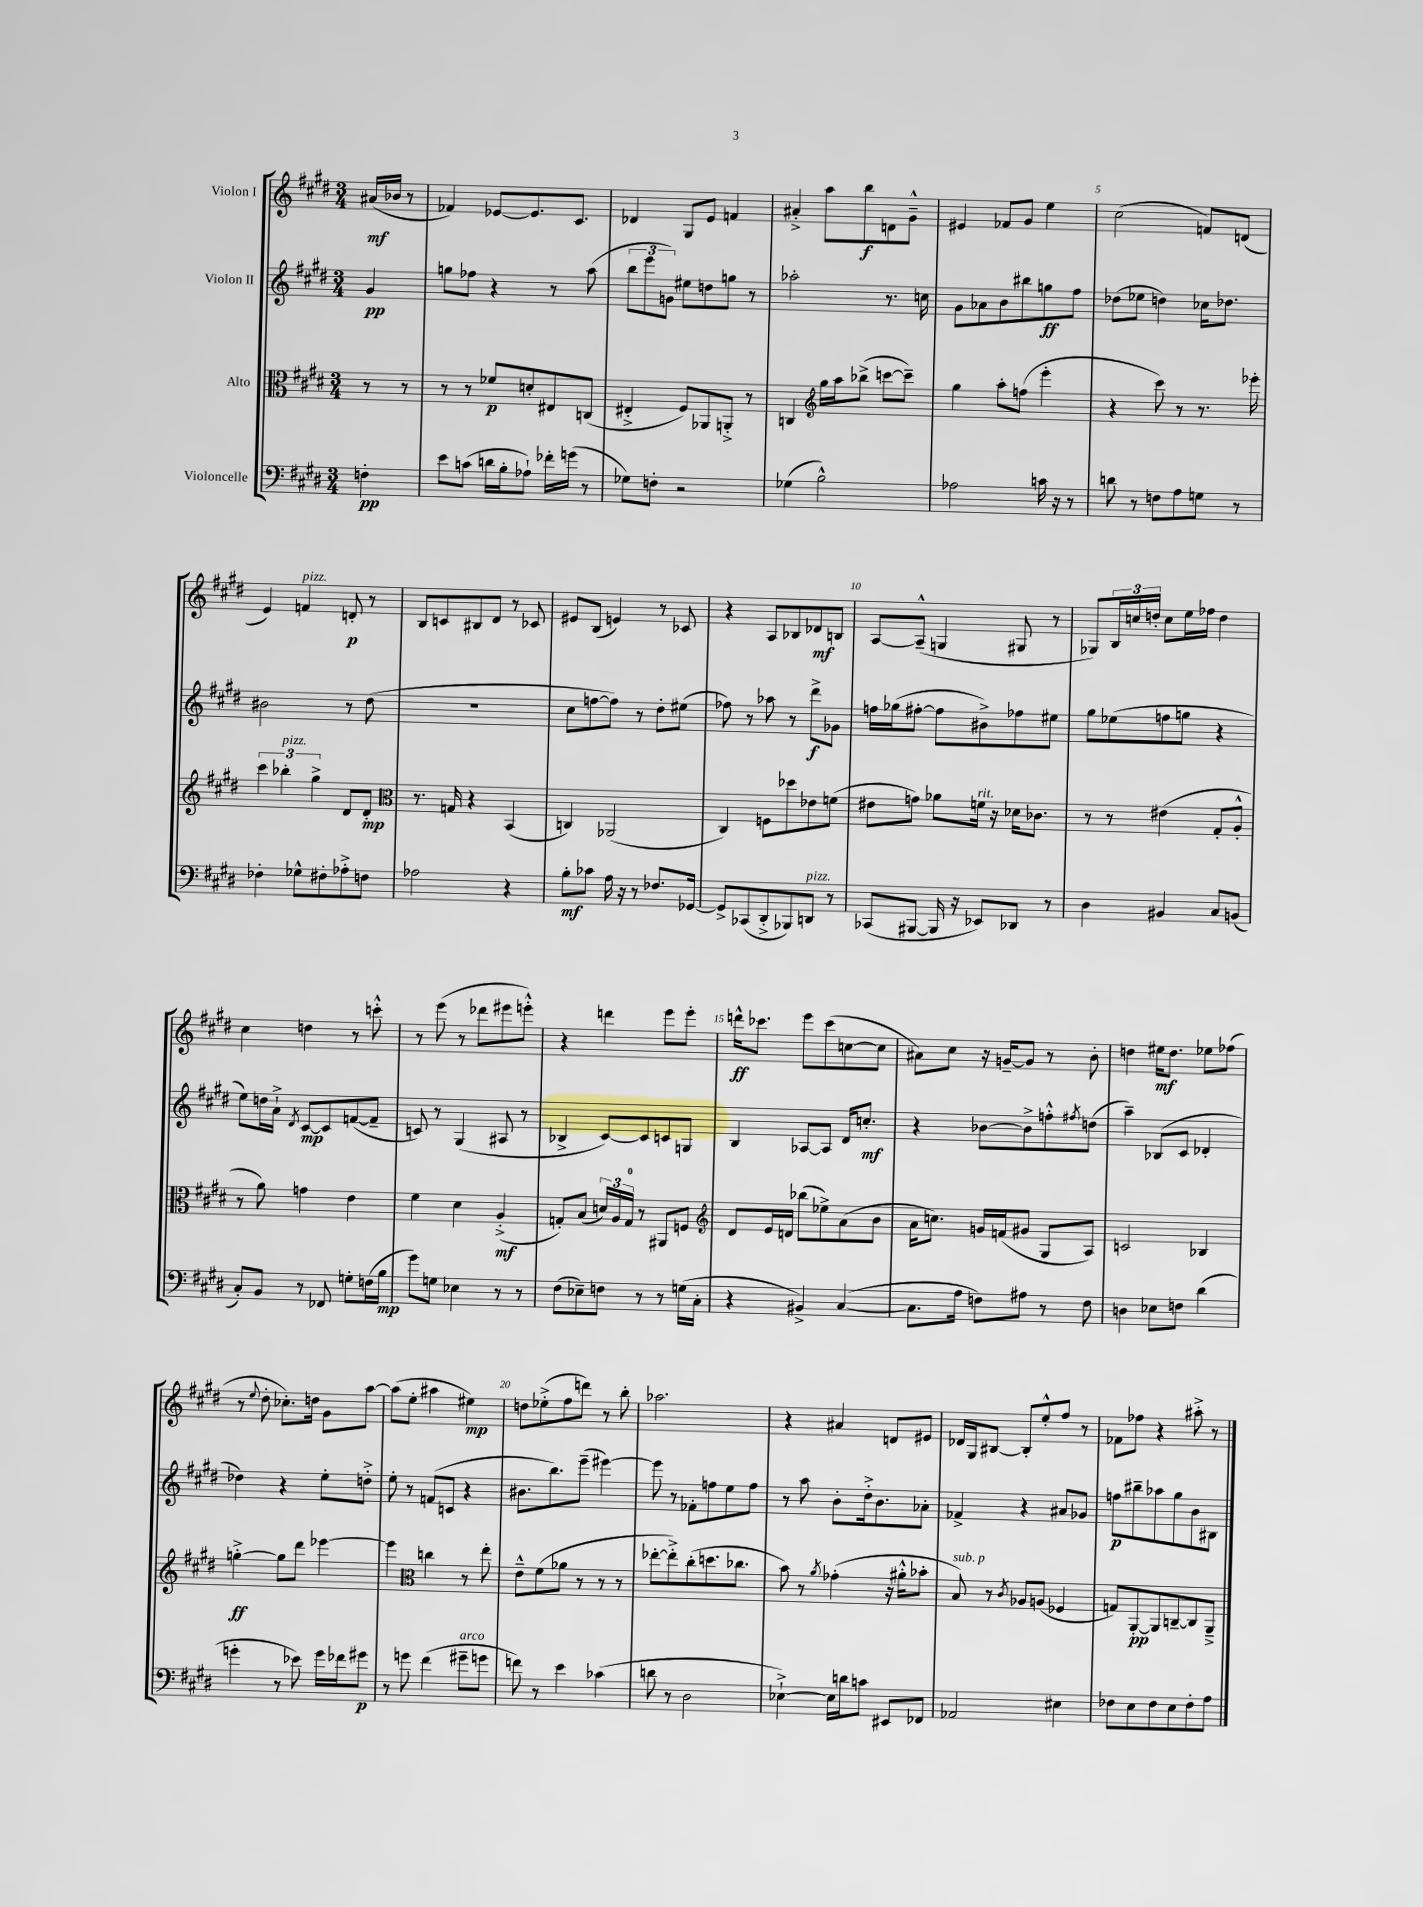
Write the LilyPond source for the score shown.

<<
\new StaffGroup <<
\new Staff = "s0" \with { instrumentName = "Violon I" } {
    \clef treble \key e \major \numericTimeSignature \time 3/4 \partial 4
    ais'16\mf( bes'16 r8 |
    fes'4) ees'8~ ees'8. cis'8. |
    des'4 gis8 e'8 f'4 |
    ais'4-.-> a''8 b''8\f d'8 gis'8---^ |
    eis'4 fes'8 gis'8 e''4 |
    cis''2( f'8) d'8( |
    e'4) f'4^\markup { \italic "pizz." } d'8-.\p r8 |
    b8 c'8 bis8 dis'8 r8 ces'8 |
    eis'8 b8( e'4) r8 ces'8 |
    r4 a8 bes8 des'8\mf b8 |
    a8~ a8---^( g4 gis8 r8 |
    ges8) \tuplet 3/2 { b16 c''16 d''16-. } c''8 e''16 fes''16 d''4 |
    cis''4 d''4 r8 c'''8-.-^ |
    r8 e'''8( r8 des'''8 eis'''8 e'''8-.-^) |
    r4 d'''4 e'''8 e'''8-. |
    d'''16-^\ff ces'''8. e'''8 ces'''8( c''8~ c''8 |
    ais'8) cis''8 r16 g'16~-- g'8 r8 b'8-. |
    d''4 eis''16\mf d''8. ees''8 fes''8( |
    r8 \appoggiatura { e''8 } dis''8-. ces''8.-.) d''16 gis'8 a''8~ |
    a''8( e''8-. ais''4 eis''4\mp) |
    d''8 ees''8-.->( fis''8 d'''8) r8 b''8-. |
    aes''2. |
    r4 ais'4 d'8 eis'8 |
    des'16 gis16 bis8~ bis8-. e''8-.-^ fis''8 r8 |
    fes'8 fes''8 r4 ais''8-.-> r8 \bar "|." |
}
\new Staff = "s1" \with { instrumentName = "Violon II" } {
    \clef treble \key e \major \numericTimeSignature \time 3/4 \partial 4
    gis'4\pp |
    g''8 fes''8 r4 r8 a''8( |
    \tuplet 3/2 { b''8 e'''8 g'8) } eis''8 d''8 g''8 r8 |
    aes''2-. r8. c''16 |
    gis'8 aes'8 b'8 bis''8 g''8\ff fis''8 |
    des''8( ees''8 d''4) ces''16 des''8. |
    bis'2 r8 dis''8( |
    R2. |
    cis''8 f''8~ f''8) r8 dis''8-. eis''8( |
    fes''8) r8 aes''8 r8 dis'''8->\f ges'8 |
    f''16 ges''16( fis''8~-. fis''8 bis'8->) fes''8 eis''8 |
    gis''8 ees''8( f''8 g''8 r4 |
    e''8) d''16 a'16-!-> \acciaccatura { dis'8 } cis'8~\mp cis'8 f'8~( f'8-- |
    c'8) r8 gis4( ais8 r8 |
    bes4-> cis'8~) cis'8 c'8 g8 |
    b4 aes8~ aes8 dis'16 c''8.-.\mf |
    r4 bes'8~ bes'8-> f''8-.-^ \acciaccatura { fis''8 } d''8( |
    a''4--) bes8( cis'8 des'4-. |
    des''4) r4 e''8-. d''8-.-> |
    e''8-. r8 f'8( c'8 r4 |
    bis'8. b''8.) e'''8--( eis'''4~) |
    eis'''8 r8 fes'8-. f''8 e''8 f''8 |
    r8 a''8 b'8-. dis''16-.-> b'8. aes'8-. |
    fes'4-> r4 ais'8 ges'8 |
    f''8\p bis''8-- aes''8 gis''8 b'8 bis8 \bar "|." |
}
\new Staff = "s2" \with { instrumentName = "Alto" } {
    \clef alto \key e \major \numericTimeSignature \time 3/4 \partial 4
    r8 r8 |
    r8 r8 fes'8\p d'8-. eis8 c8( |
    eis4-.-> fis8) aes,8 a,8-.-> r8 |
    c4 \clef treble gis''16 a''16 bes''8->( c'''8~ c'''8--) |
    gis''4 a''8-. f''8( e'''4-. |
    r4 cis'''8) r8 r8. ees'''16-. |
    \tuplet 3/2 { cis'''4 bes''4-.^\markup { \italic "pizz." } gis''4-> } dis'8 dis'8-.\mp |
    \clef alto r8. g16 r4 b,4( |
    c4) aes,2( |
    cis4) f8 des''8 ees'8 f'8( |
    eis'8 g'8) aes'8 f'16^\markup { \italic "rit." } r16 des'16 ces'8. |
    r8 r8 eis'4( gis8-. a8-.-^ |
    r8 a'8) g'4 e'4 |
    fis'4 dis'4 a4-.->\mf( |
    g8-.) b8( \tuplet 3/2 { d'16) a16 g16-0 } r8 ais,8 f8 |
    \clef treble dis'8 e'16 d'16 bes''8( ees''8->) a'8( b'8 |
    a'16 c''8.) g'16 f'16( gis'8 gis8 a8) |
    c'2 bes4 |
    g''4~-.->\ff g''8 dis'''8 ees'''4~ |
    ees'''4 \clef alto c''4 r8 e''8-. |
    e'8---^ fis'8( aes'8 r8 r8 r8 |
    ees''8~-. ees''8-.->) cis''8-.( d''8. ces''8. |
    b'8) r8 \acciaccatura { a'8 } ges'4-.( r16 ais'16-.-^ bes'8-. |
    b8^\markup { \italic "sub. p" }) r8 \acciaccatura { cis'8 } aes8 a8( fes4 |
    g8) a,8~-.\pp a,8 c8~-- c8 a,8---> \bar "|." |
}
\new Staff = "s3" \with { instrumentName = "Violoncelle" } {
    \clef bass \key e \major \numericTimeSignature \time 3/4 \partial 4
    f4-.\pp |
    e'8 c'8( d'16 b16-. aes8-!) fes'16-. g'16( r8 |
    ges8) f8-. r2 |
    ges4( b2-^) |
    aes2 c'16 r16 r8 |
    d'8 r8 f8 a8 g8 r8 |
    fes4-. ges8-^ fis8-. aes8-.-> f8 |
    aes2 r4 |
    b8-.\mf ces'8 a16 r16 r8 fes8. ges,16~ |
    ges,8-> ces,8( dis,8-.-> bes,,8) d,8^\markup { \italic "pizz." } r8 |
    ces,8( bis,,8~ bis,,16 r16 ees,8) des,8 r8 |
    dis4 bis,4 cis8 b,8( |
    cis8-.) b,8 r8 fes,8 g8-. f16( b16\mp |
    gis'8) g8 ees4 r8 r8 |
    fis8( ees8--) f8 r8 r8 g16( cis16-. |
    r4 bis,4->) cis4~( |
    cis8. a16 f8) ais8 r8 f8 |
    d4 ees8 f8 dis'4( |
    g'4-. r8 ees'8) g'16 fes'16 gis'8\p |
    r8 g'8 fis'4( gis'8--^\markup { \italic "arco" } g'8 |
    f'8) r8 e'4 ces'4( |
    d'8 r8 dis2 |
    ees4~-!->) ees16 d'16 c'8 eis,8 fes,8 |
    aes,2 eis4 |
    fes8 e8 fes8 e8 fes8-. a8 \bar "|." |
}
>>
>>
\layout { \context { \Score \override BarNumber.break-visibility = ##(#f #t #t) barNumberVisibility = #(every-nth-bar-number-visible 5) } }
